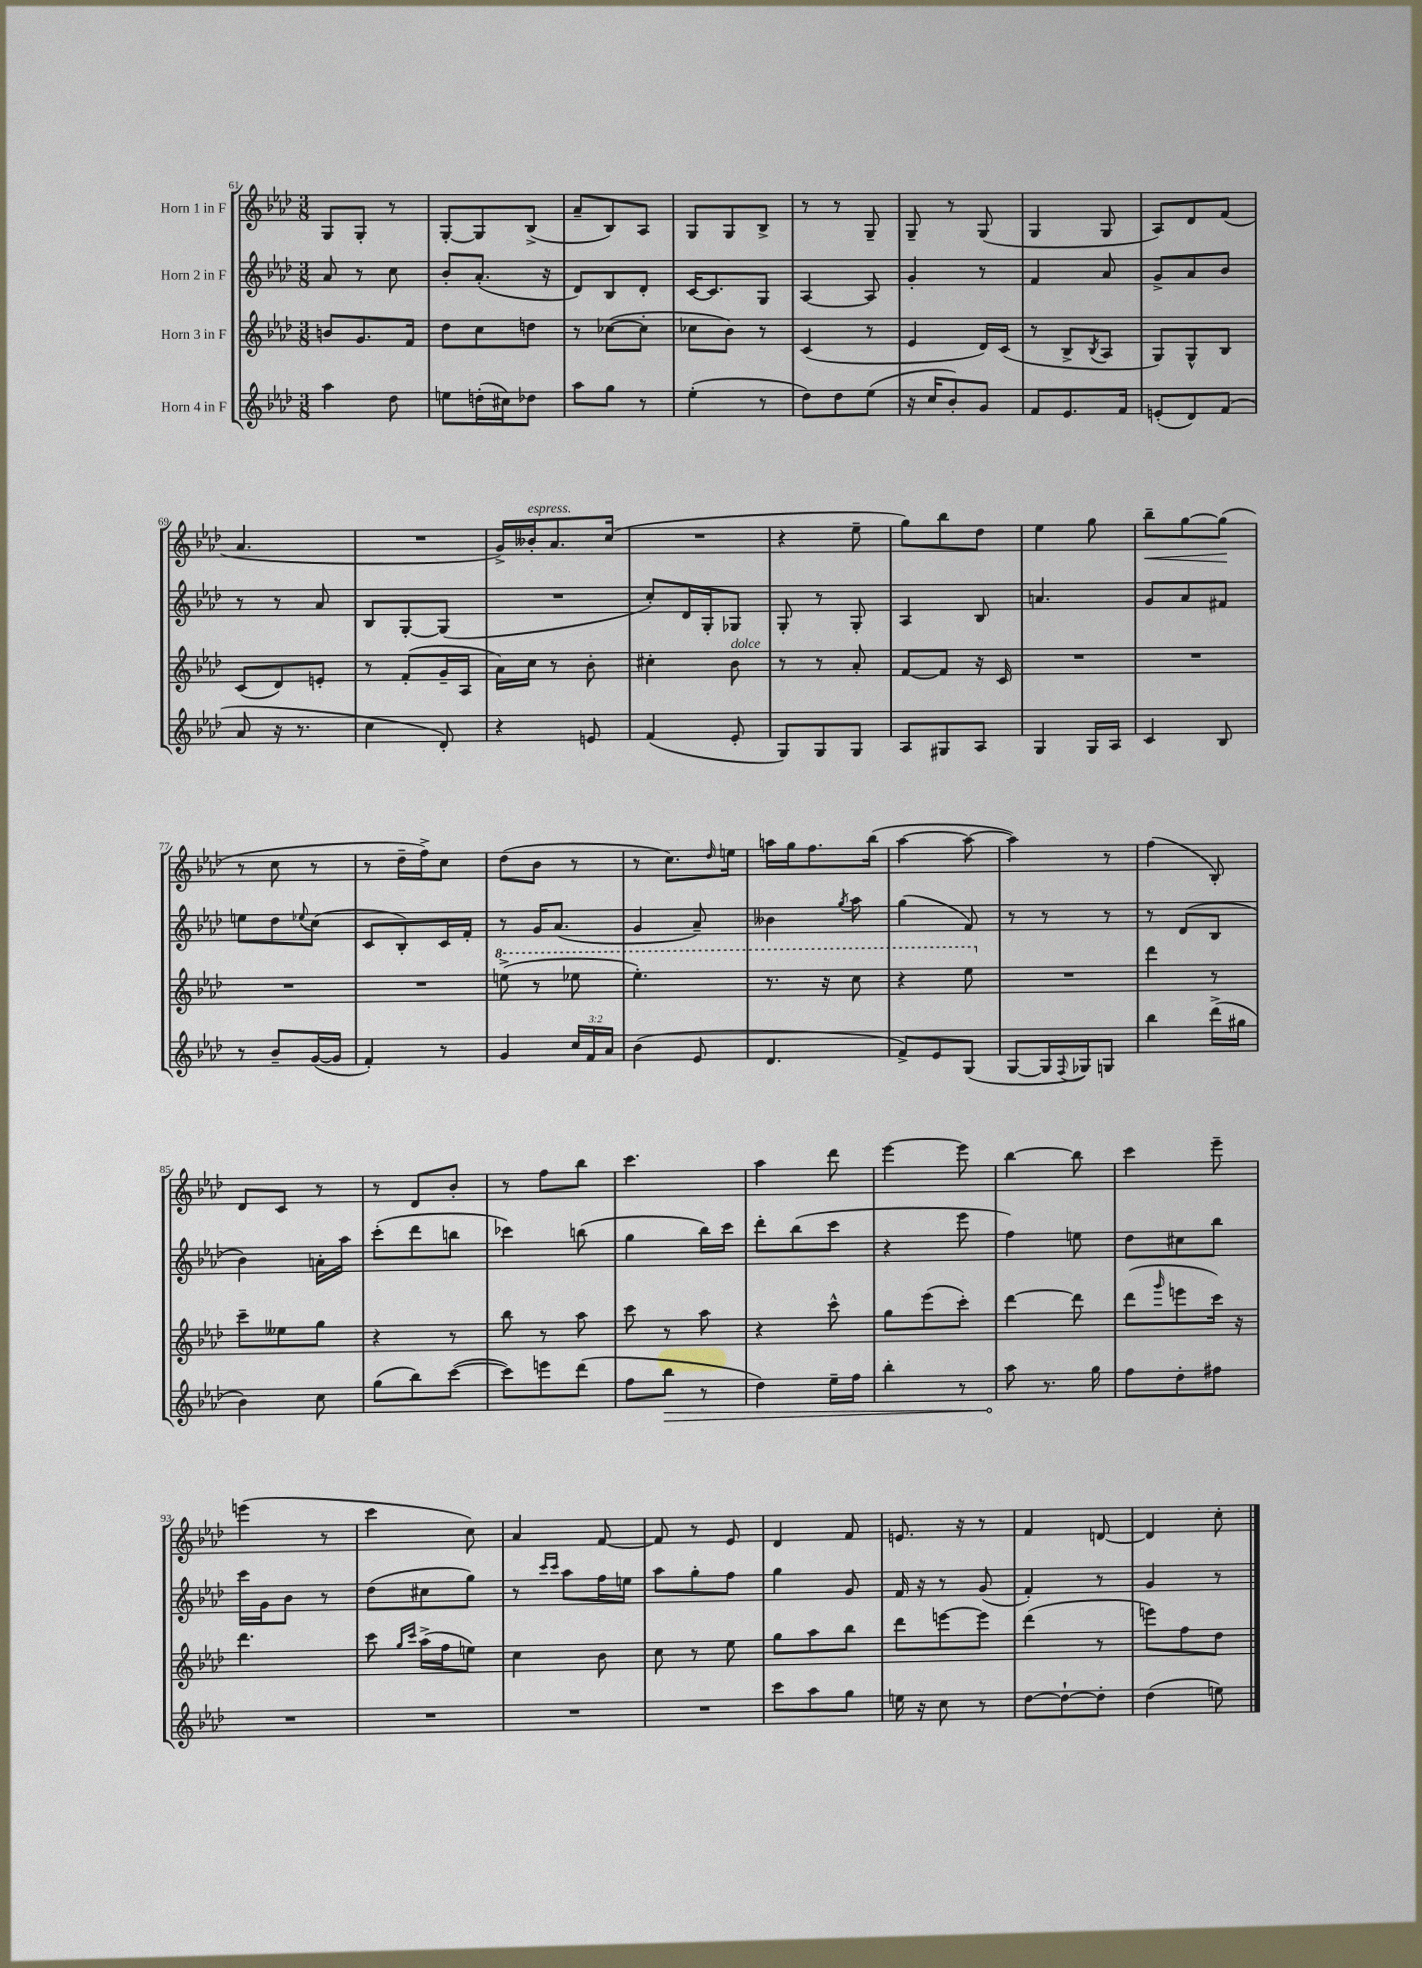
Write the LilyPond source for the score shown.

<<
\new StaffGroup <<
\new Staff = "s0" \with { instrumentName = "Horn 1 in F" } {
    \clef treble \key aes \major \numericTimeSignature \time 3/8
    g8 g8-. r8 |
    g8~-. g8 bes8->( |
    aes'8-- bes8) aes8 |
    g8 g8 bes8-> |
    r8 r8 g8-- |
    g8-- r8 g8( |
    g4 g8 |
    aes8) des'8 f'8( |
    aes'4. |
    R4. |
    g'16->) beses'16-.^\markup { \italic "espress." } aes'8. c''16( |
    R4. |
    r4 ees''8-- |
    g''8) bes''8 des''8 |
    ees''4 g''8 |
    bes''8--\< g''8~ g''8\!( |
    r8 c''8 r8 |
    r8 des''16-- f''16->) c''8 |
    des''8( bes'8 r8 |
    r8 c''8.) \grace { des''16 } e''16 |
    a''16 g''16 f''8. bes''16( |
    aes''4~ aes''8~ |
    aes''4) r8 |
    f''4( bes8-.) |
    des'8 c'8 r8 |
    r8 des'8 bes'8-. |
    r8 f''8 bes''8 |
    c'''4. |
    aes''4 des'''8 |
    ees'''4~ ees'''8 |
    bes''4~ bes''8 |
    c'''4 ees'''8-- |
    e'''4( r8 |
    c'''4 c''8) |
    aes'4 f'8~ |
    f'8 r8 ees'8 |
    des'4 f'8 |
    e'8. r16 r8 |
    f'4 d'8~ |
    d'4 c''8-. \bar "|." |
}
\new Staff = "s1" \with { instrumentName = "Horn 2 in F" } {
    \clef treble \key aes \major \numericTimeSignature \time 3/8
    aes'8 r8 c''8 |
    bes'8-. aes'8.-.( r16 |
    des'8) bes8 des'8-. |
    c'16~ c'8. g8 |
    aes4~ aes8 |
    g'4-. r8 |
    f'4 aes'8 |
    g'8-> aes'8 bes'8 |
    r8 r8 aes'8 |
    bes8 g8~-. g8( |
    R4. |
    c''8-.) des'16 g16-. ges8 |
    g8-. r8 g8-. |
    aes4 bes8 |
    a'4. |
    g'8 aes'8 fis'8 |
    e''8 des''8 \appoggiatura { ees''8 } c''8( |
    c'8 bes8-.) c'16 f'16-. |
    r8 g'16 aes'8.( |
    g'4 aes'8--) |
    beses'4 \acciaccatura { g''8 } aes''8 |
    g''4( f'8) |
    r8 r8 r8 |
    r8 des'8( bes8 |
    bes'4) a'16-. aes''16 |
    c'''8-.( des'''8 b''8 |
    ces'''4) b''8( |
    g''4 bes''16) c'''16 |
    des'''8-. bes''8( c'''8 |
    r4 ees'''8 |
    f''4) e''8 |
    des''8 cis''8 bes''8 |
    c'''16 g'16 bes'8 r8 |
    des''8( cis''8 g''8) |
    r8 \grace { c'''16 c'''16 } aes''8 f''16 e''16 |
    aes''8 g''8-. f''8 |
    g''4 g'8 |
    f'16 r16 r8 g'8( |
    f'4-.) r8 |
    g'4 r8 \bar "|." |
}
\new Staff = "s2" \with { instrumentName = "Horn 3 in F" } {
    \clef treble \key aes \major \numericTimeSignature \time 3/8
    b'8 g'8. f'16 |
    des''8 c''8 d''8 |
    r8 ces''8~( ces''8-. |
    ces''8 bes'8) r8 |
    c'4( r8 |
    ees'4 des'16) c'16( |
    r8 bes8-> \acciaccatura { bes8 } aes8 |
    g8) g8-^ bes8 |
    c'8( des'8) e'8-. |
    r8 f'8-.( g'16-- aes16 |
    aes'16) c''16 r8 bes'8-. |
    cis''4-. bes'8^\markup { \italic "dolce" } |
    r8 r8 aes'8-. |
    f'8~ f'8 r16 c'16 |
    R4. |
    R4. |
    R4. |
    R4. |
    \ottava #1 e'''8->( r8 ees'''8 |
    ees'''4.-.) |
    r8. r16 c'''8 |
    r4 ees'''8 \ottava #0 |
    R4. |
    des'''4 r8 |
    c'''8-- eeses''8 g''8 |
    r4 r8 |
    bes''8 r8 aes''8 |
    c'''8 r8 aes''8 |
    r4 c'''8-^ |
    g''8 ees'''8( c'''8-.) |
    des'''4~ des'''8 |
    des'''8( \grace { g'''16 } e'''8 c'''16) r16 |
    des'''4. |
    c'''8 \grace { g''16 c'''16 } aes''16->( f''16 e''8) |
    c''4 bes'8 |
    c''8 r8 ees''8 |
    g''8 aes''8 bes''8 |
    des'''8 e'''8~ e'''8 |
    des'''4( r8 |
    e'''8) f''8 des''8 \bar "|." |
}
\new Staff = "s3" \with { instrumentName = "Horn 4 in F" } {
    \clef treble \key aes \major \numericTimeSignature \time 3/8 \override Staff.TupletNumber.text = #tuplet-number::calc-fraction-text
    aes''4 des''8 |
    e''8 d''16-.( cis''16) des''8 |
    aes''8 g''8 r8 |
    ees''4-.( r8 |
    des''8) des''8 ees''8( |
    r16 c''16 bes'8-.) g'8 |
    f'8 ees'8. f'16 |
    e'8-.( des'8) f'8( |
    aes'8 r16 r8. |
    c''4 des'8-.) |
    r4 e'8 |
    f'4( ees'8-. |
    g8) g8 g8 |
    aes8 gis8 aes8 |
    g4 g16 aes16 |
    c'4 bes8 |
    r8 bes'8-- g'16~( g'16 |
    f'4-.) r8 |
    g'4 \tuplet 3/2 { c''16 f'16 aes'16 } |
    bes'4( ees'8 |
    des'4. |
    f'8->) ees'8 g8( |
    g8~ g16 \appoggiatura { f8 } ges16) g8 |
    bes''4 des'''16->( gis''16 |
    bes'4) c''8 |
    g''8( bes''8) c'''8~( |
    c'''8) e'''8 des'''8( |
    f''8 \once \override Hairpin.circled-tip = ##t bes''8\> r8 |
    des''4) ees''16-- f''16 |
    bes''4-. r8 |
    aes''8\! r8. g''16 |
    f''8 des''8-. fis''8 |
    R4. |
    R4. |
    R4. |
    R4. |
    c'''8 aes''8 g''8 |
    e''16 r16 c''8 r8 |
    des''8~ des''8~-! des''8-. |
    des''4( e''8) \bar "|." |
}
>>
>>
\layout { \context { \Score currentBarNumber = #61 } }
